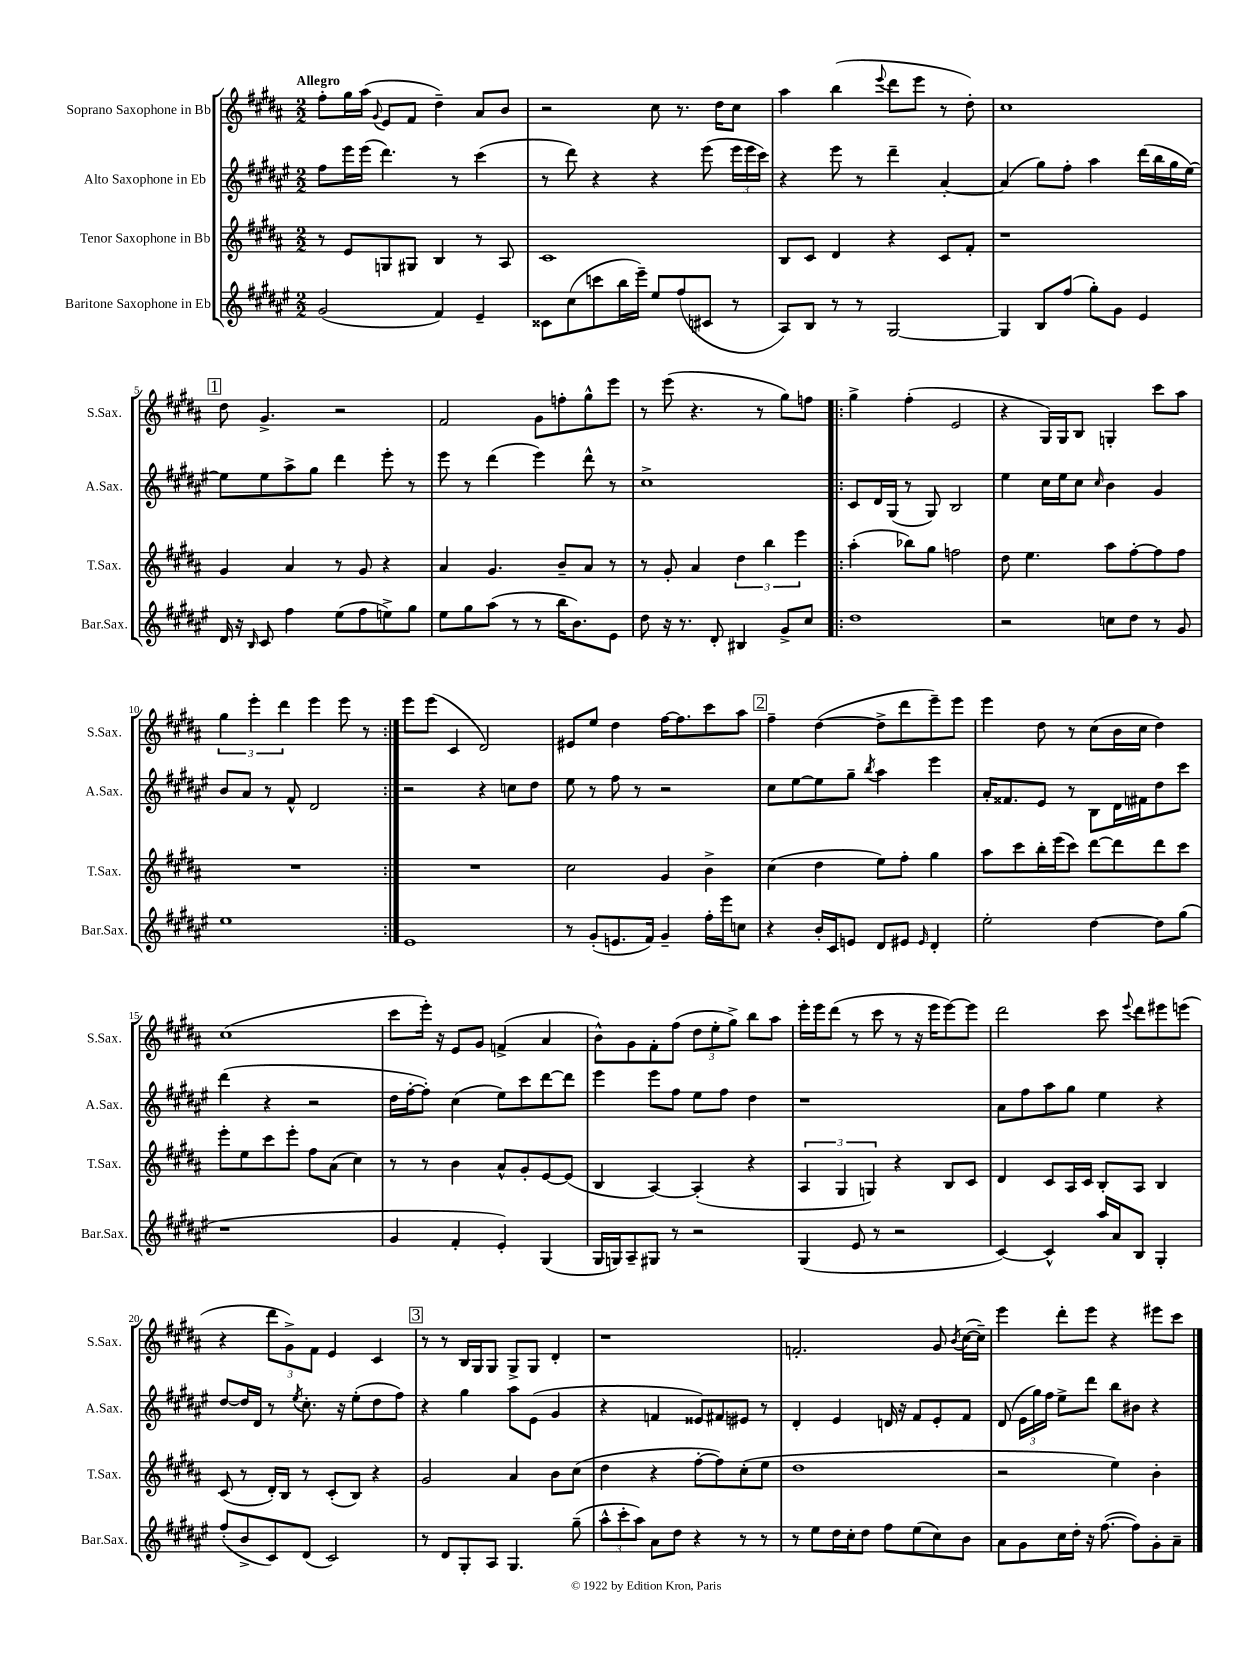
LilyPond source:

<<
\new StaffGroup <<
\new Staff = "s0" \with { instrumentName = "Soprano Saxophone in Bb" shortInstrumentName = "S.Sax." } {
    \clef treble \key b \major \numericTimeSignature \time 2/2 \tempo "Allegro"
    \autoBeamOff fis''8[-. gis''16 ais''16]( \appoggiatura { gis'8 } e'8[ fis'8] dis''4--) ais'8[ b'8] |
    r2 cis''8 r8. dis''16[ cis''8] |
    ais''4 b''4( \appoggiatura { e'''8 } dis'''8[ e'''8] r8 dis''8-.) |
    cis''1 |
    \mark \markup { \box "1" } dis''8 gis'4.-> r2 |
    fis'2 gis'8[ f''8-. gis''8-^ e'''8] |
    r8 e'''8( r4. r8 gis''8[) f''8] |
    \repeat volta 2 { gis''4-> fis''4-.( e'2 |
    r4 gis16[) gis16 b8] g4-. cis'''8[ ais''8] |
    \tuplet 3/2 { gis''4 e'''4-. dis'''4 } e'''4 e'''8 r8 | }
    e'''8[ e'''8]( cis'4 dis'2) |
    eis'8[ e''8] dis''4 fis''16[~ fis''8. cis'''8 ais''8] |
    \mark \markup { \box "2" } fis''4-- dis''4~( dis''8[-> dis'''8 e'''8--) e'''8] |
    e'''4 dis''8 r8 cis''8[( b'16 cis''16] dis''4) |
    cis''1( |
    cis'''8[ e'''16]-.) r16 e'8[ gis'8] f'4->( ais'4 |
    b'8[-^) gis'8 fis'8-. fis''8]( \tuplet 3/2 { dis''8[ e''8-. gis''8]->) } b''8[ ais''8] |
    e'''16[-. e'''16 dis'''8]( r8 cis'''8 r8 r16 e'''16[ e'''8~) e'''8] |
    dis'''2 cis'''8 \appoggiatura { e'''8 } dis'''8[ eis'''8 e'''8]( |
    r4 \tuplet 3/2 { dis'''8[ gis'8->) fis'8] } e'4 cis'4 |
    \mark \markup { \box "3" } r8 r8 b16[ gis16 gis8] gis8[-> gis8] dis'4-. |
    r1 |
    f'2.-. gis'8 \acciaccatura { b'8 } cis''16[~( cis''16]--) |
    e'''4 dis'''8[-. e'''8] r4 eis'''8[ cis'''8] \bar "|." |
}
\new Staff = "s1" \with { instrumentName = "Alto Saxophone in Eb" shortInstrumentName = "A.Sax." } {
    \clef treble \key fis \major \numericTimeSignature \time 2/2
    \autoBeamOff fis''8[ eis'''16 eis'''16]( dis'''4.) r8 cis'''4( |
    r8 dis'''8) r4 r4 eis'''8( \tuplet 3/2 { eis'''16[ eis'''16 cis'''16]) } |
    r4 eis'''8 r8 dis'''4-- ais'4~-. |
    ais'4( gis''8[) fis''8]-. ais''4 dis'''16[( b''16 gis''16 eis''16]~) |
    \mark \markup { \box "1" } eis''8[ eis''8 ais''8-> gis''8] dis'''4 eis'''8-. r8 |
    eis'''8 r8 dis'''4( eis'''4) dis'''8-^ r8 |
    cis''1-> |
    \repeat volta 2 { cis'8[ dis'16 gis16]( r8 gis8) b2 |
    eis''4 cis''16[ eis''16 cis''8] \grace { cis''16 } b'4 gis'4 |
    b'8[ ais'8] r8 fis'8-^ dis'2 | }
    r2 r4 c''8[ dis''8] |
    eis''8 r8 fis''8 r8 r2 |
    \mark \markup { \box "2" } cis''8[ eis''8~ eis''8 gis''8]-- \acciaccatura { b''8 } ais''4 eis'''4 |
    ais'16[-. fisis'8. eis'8] r8 b8[ dis'16 fis'16 dis''8 cis'''8] |
    dis'''4( r4 r2 |
    dis''16[ fis''16~-. fis''8]-.) cis''4( eis''8[) cis'''8 dis'''8~ dis'''8] |
    eis'''4 eis'''8[ fis''8] eis''8[ fis''8] dis''4 |
    r1 |
    ais'8[ fis''8 ais''8 gis''8] eis''4 r4 |
    dis''8[~ dis''16 dis'16] r8 \acciaccatura { eis''8 } cis''8.-. r16 eis''8[-.( dis''8 fis''8]) |
    \mark \markup { \box "3" } r4 gis''4 ais''8[ eis'8]( gis'4 |
    r4 f'4 eisis'8[) fis'8 eis'8] r8 |
    dis'4-. eis'4 d'16 r16 fis'8[ eis'8-. fis'8] |
    dis'8( \tuplet 3/2 { eis'16[ gis''16) fis''16] } eis''8[-> dis'''8] b''8[ bis'8] r4 \bar "|." |
}
\new Staff = "s2" \with { instrumentName = "Tenor Saxophone in Bb" shortInstrumentName = "T.Sax." } {
    \clef treble \key b \major \numericTimeSignature \time 2/2
    \autoBeamOff r8 e'8[ g8 gis8] b4 r8 ais8 |
    cis'1 |
    b8[ cis'8] dis'4 r4 cis'8[ fis'8]-. |
    r1 |
    \mark \markup { \box "1" } gis'4 ais'4 r8 gis'8 r4 |
    ais'4 gis'4. b'8[-- ais'8] r8 |
    r8 gis'8-. ais'4 \tuplet 3/2 { dis''4 b''4 e'''4 } |
    \repeat volta 2 { ais''4-.( bes''8[) gis''8] f''2 |
    dis''8 e''4. ais''8[ fis''8~-. fis''8 fis''8] |
    R1 | }
    R1 |
    cis''2 gis'4 b'4-> |
    \mark \markup { \box "2" } cis''4( dis''4 e''8[) fis''8]-. gis''4 |
    ais''8[ cis'''8 b''16-. e'''16( cis'''8]) dis'''8[~ dis'''8 dis'''8 cis'''8] |
    e'''8[-. e''8 cis'''8 e'''8]-. fis''8[ ais'8]( cis''4) |
    r8 r8 b'4 ais'8[-^ gis'8-. e'8~ e'8]( |
    b4 ais4~) ais4-.( r4 |
    \tuplet 3/2 { ais4 gis4 g4) } r4 b8[ cis'8] |
    dis'4 cis'8[ ais16 cis'16] b8[-. ais8] b4 |
    cis'8( r8 dis'16[-.) b16] r8 cis'8[-.( b8]) r4 |
    \mark \markup { \box "3" } gis'2 ais'4 b'8[ cis''8]( |
    dis''4 r4 fis''8[~-. fis''8) cis''8-.( e''8] |
    dis''1 |
    r2 e''4) b'4-. \bar "|." |
}
\new Staff = "s3" \with { instrumentName = "Baritone Saxophone in Eb" shortInstrumentName = "Bar.Sax." } {
    \clef treble \key fis \major \numericTimeSignature \time 2/2
    \autoBeamOff gis'2( fis'4) eis'4-- |
    cisis'8[ cis''8( c'''8 b''16 eis'''16]--) eis''8[ fis''8( cis'8] r8 |
    ais8[) b8] r8 r8 gis2~ |
    gis4 b8[ fis''8]( gis''8[-.) gis'8] eis'4 |
    \mark \markup { \box "1" } dis'16 r16 \grace { b16 } cis'8 fis''4 eis''8[( fis''8 e''8->) gis''8] |
    eis''8[ gis''8 ais''8]( r8 r8 b''16[ b'8.) eis'8] |
    dis''8 r16 r8. dis'8-. bis4 gis'8[-> cis''8] |
    \repeat volta 2 { dis''1 |
    r2 c''8[ dis''8] r8 gis'8 |
    eis''1 | }
    eis'1 |
    r8 gis'8[-.( e'8. fis'16]) gis'4-- fis''16[-. eis'''16 c''8] |
    \mark \markup { \box "2" } r4 b'16[-. cis'16 e'8] dis'8[ eis'8] \grace { eis'16 } dis'4-. |
    eis''2-. dis''4~ dis''8[ gis''8]( |
    r1 |
    gis'4 fis'4-. eis'4-.) gis4( |
    gis16[ g16) ais8-- gis8] r8 r2 |
    gis4( eis'8 r8 r2 |
    cis'4~) cis'4-^ ais''16[ ais'16 b8] gis4-. |
    fis''8[-.( b'8-> cis'8) dis'8]( cis'2) |
    \mark \markup { \box "3" } r8 dis'8[ gis8-. ais8] gis4. gis''8--( |
    \tuplet 3/2 { ais''8[-^ cis'''8-. ais''8]) } ais'8[ dis''8] r4 r8 r8 |
    r8 eis''8[ dis''16 cis''16-. dis''8] fis''8[ eis''8( cis''8) b'8] |
    ais'8[ gis'8 cis''16 dis''16]-. r16 fis''8.~( fis''8[) gis'8-. ais'8]-- \bar "|." |
}
>>
>>
